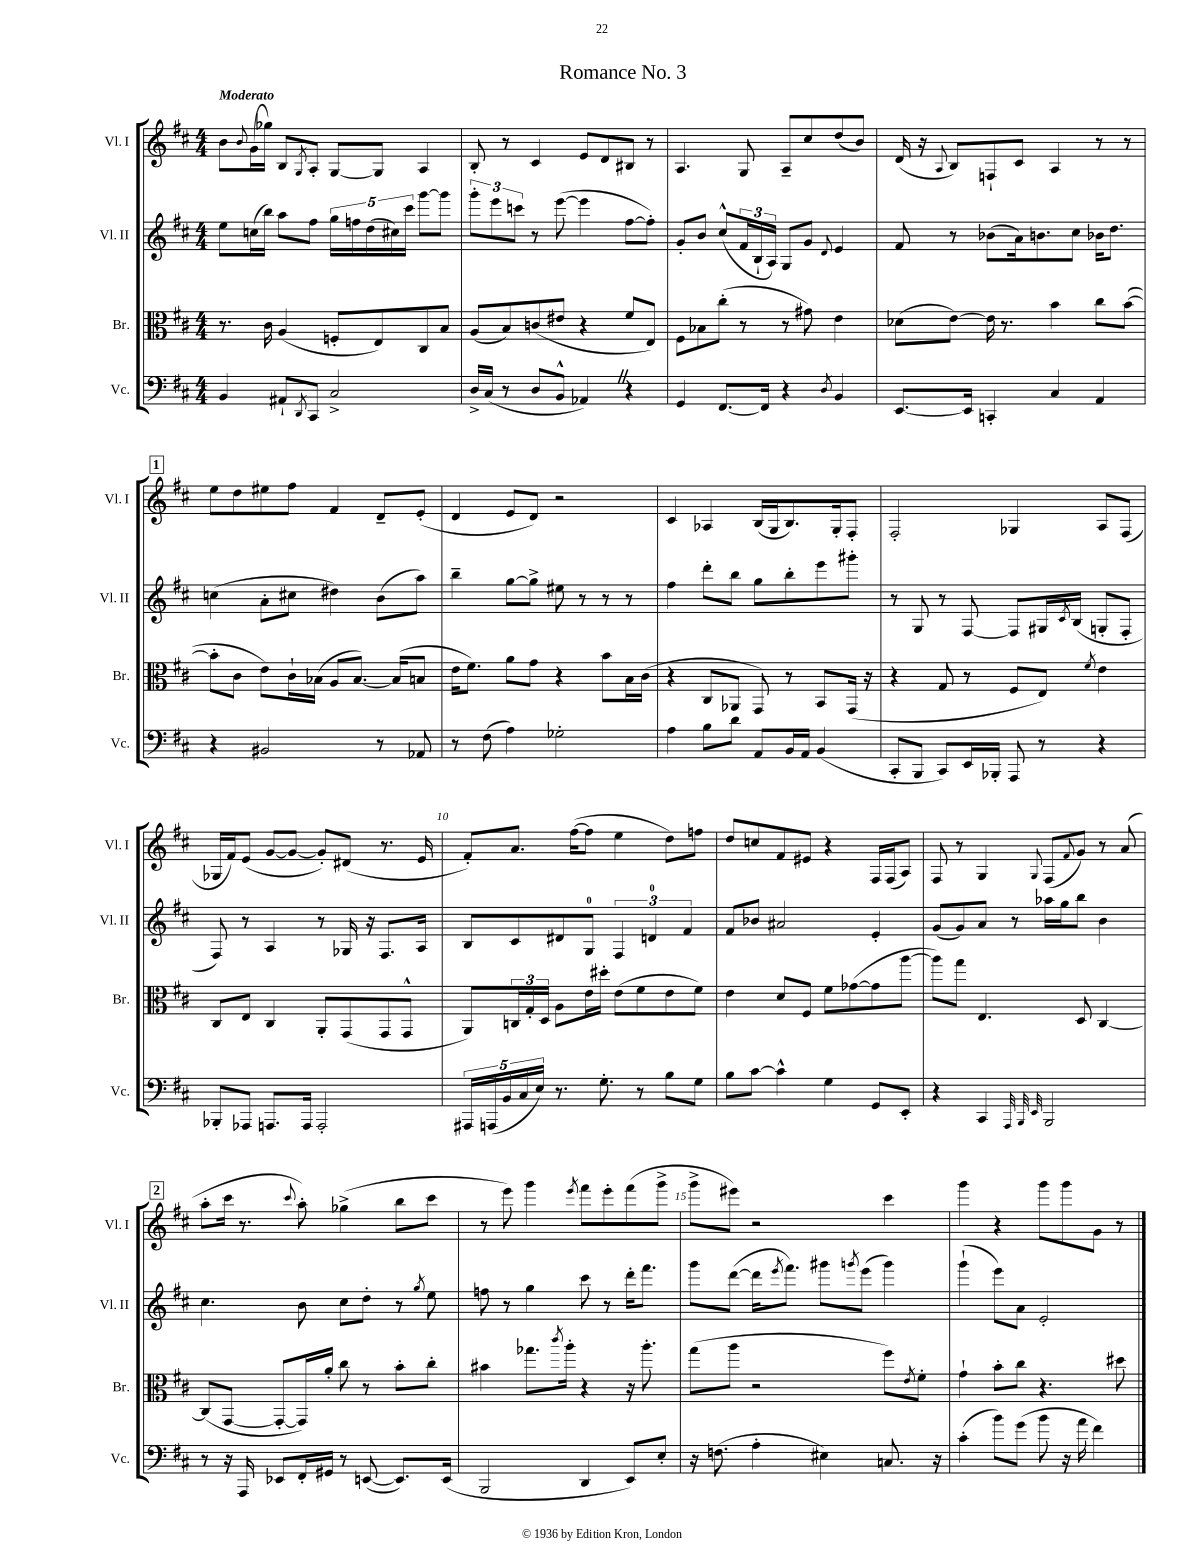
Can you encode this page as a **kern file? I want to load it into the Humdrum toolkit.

**kern	**kern	**kern	**kern
*part4	*part3	*part2	*part1
*staff4	*staff3	*staff2	*staff1
*I"Vc.	*I"Br.	*I"Vl. II	*I"Vl. I
*I'Vc.	*I'Br.	*I'Vl. II	*I'Vl. I
*clefF4	*clefC3	*clefG2	*clefG2
*k[f#c#]	*k[f#c#]	*k[f#c#]	*k[f#c#]
*M4/4	*M4/4	*M4/4	*M4/4
=1	=1	=1	=1
!	!	!	!LO:TX:a:B:t=Moderato
4BB/	8.r	8ee\L	8b\L
.	.	.	8qqb/
.	.	(16ccn\L	(16g\L
.	16c#\	16bb\JJ)	16gg-X\JJ)
8AA#X`/L	(4A/	8aa\L	8B/L
8qDD/	.	.	8qG/
8CC#/J	.	8ff#\J	8A'/J
2C#^/	8Fn'/L	20gg\LL	[8G/L
.	.	20ffn\	.
.	.	(20dd\	.
.	8E/)	.	8G/J]
.	.	20cc#X\)	.
.	.	20ccc#\JJ	.
.	8C#/	[8ggg\L	4A/
.	8B/J	8ggg\J]	.
=2	=2	=2	=2
16D^/LL	(8A/L	12ggg'\L	8B'/
(16C#/JJ	.	.	.
.	.	12eee\	.
8r	8B/)	.	8r
.	.	12cccn\J	.
8D/L	(8cn/	8r	4c#/
8BB^^/J	8e#X/J	([8eee\	.
4AA-XZ/)	4r	4eee\]	8e/L
.	.	.	8d/
4r	8f#/L	[8ff#\L	8B#X/J
.	8E/J)	8ff#'\J])	8r
=3	=3	=3	=3
4GG/	8F#\L	8g'/L	4.A/
.	8B-X\	8b/J	.
[8.FF#/L	(8cc#'\J	(8cc#^^/L	.
.	8r	24f#/L	8G/
.	.	24B`/	.
16FF#/Jk]	.	.	.
.	.	24A/JJ)	.
4r	8r	8G/L	8A~/L
.	8g#X\)	8g/J	8cc#/
8qD/	.	8qqd/	.
4BB/	4e\	4e/	(8dd/
.	.	.	8b/J)
=4	=4	=4	=4
[8.EE/L	(8d-X\L	8f#/	(16d/
.	.	.	16r
.	.	.	8qqA/
.	[8e\J)	8r	8B/L)
16EE/Jk]	.	.	.
4CCn'/	16e\]	(8b-X\L	8Fn`/
.	8.r	.	.
.	.	16a\k)	8c#/J
.	.	8.bn\	.
4C#/	4b\	.	4A/
.	.	8cc#\J	.
4AA/	8cc#\L	16b-X\KL	8r
.	.	8.dd\J	.
.	([8b\J	.	8r
!!LO:LB:g=z
!!LO:REH:place=s1:t=1
=5	=5	=5	=5
4r	8b'\L]	(4ccn\	8ee\L
.	8c#\J	.	8dd\
2BB#X/	8e\L)	8a'\L	8ee#X\
.	16c#`\L	8cc#X\J	8ff#\J
.	(16B-X\JJ	.	.
.	8A/L	4dd#X\)	4f#/
.	[8.B-/J)	.	.
8r	.	(8b\L	8d~/L
.	(16B-/KL]	.	.
8AA-X/	8Bn/J	8aa\J)	(8e'/J
=6	=6	=6	=6
8r	16e\KL	4bb~\	4d/
.	8.f#\J)	.	.
(8F#\	.	.	.
4A\)	8a\L	[8gg\L	8e/L
.	8g\J	8gg^\J]	8d/J)
2G-X'\	4r	8ee#X\	2r
.	.	8r	.
.	8b\L	8r	.
.	16B\L	8r	.
.	(16c#\JJ	.	.
=7	=7	=7	=7
4A\	4r	4ff#\	4c#/
8B\L	8C#/L	8ddd'\L	4A-X/
8d\J	8AA-X/J	8bb\J	.
8AA/L	8GG/)	8gg\L	(16B/LL
.	.	.	16G/J
16BB/L	8r	8bb'\	8.B/)
16AA/JJ	.	.	.
(4BB/	8BB/L	8eee\	.
.	.	.	16G'/k
.	(16GG/Jk	8ggg#X'\J	8F#'/J
.	16r	.	.
=8	=8	=8	=8
8CC#'/L	4r	8r	2F#'/
8BBB/J	.	8G/	.
8CC#/L)	8G/	8r	.
16EE/L	8r	[8F#/	.
16BBB-X'/JJ	.	.	.
8AAA/	8F#/L	8F#/L]	4G-X/
8r	8E/J)	16G#X/L	.
.	.	8qc#/	.
.	.	(16B/JJ	.
.	8qf#/	.	.
4r	4e\	8Gn'/L	8A/L
.	.	8F#'/J	(8F#/J
!!LO:LB:g=z
=9	=9	=9	=9
8BBB-X'/L	8C#/L	8F#/)	16G-X/LL
.	.	.	16f#/J)
8AAA-X/J	8E/J	8r	(8e/J
8.AAAn/L	4C#/	4A/	[8g/L
.	.	.	8g/J_
16AAA/Jk	.	.	.
2AAA'/	8AA'/L	8r	8g'/L])
.	(8GG/	16G-X/	(8d#X/J
.	.	16r	.
.	8GG/	8.F#/L	8.r
.	8GG^^/J	.	.
.	.	16A/Jk	16e/
=10	=10	=10	=10
20AAA#X/LL	8AA/L)	8B/L	8f#'/L)
(20AAAn/	.	.	.
20BB/	.	.	.
.	24Cn/L	8c#/	8.a/J
20C#/	.	.	.
.	24G'/	.	.
20E/JJ)	.	.	.
.	24D/JJ	.	.
8.r	8A\L	8d#X/	.
.	.	.	([16ff#\KL
.	16e\L	8G/J	8ff#\J]
8.G'\	16dd#X'\JJ	.	.
.	(8e\L	6F#/	4ee\
8r	8f#\	.	.
.	.	6dn/	.
8B\L	8e\	.	8dd\L)
.	.	6f#/	.
8G\J	8f#\J)	.	8ffn\J
=11	=11	=11	=11
8B\L	4e\	8f#/L	8dd/L
[8c#\J	.	8b-X/J	8ccn/
4c#^^\]	8d/L	2a#X/	8f#/
.	8F#/J	.	8e#X/J
4G\	8f#\L	.	4r
.	([8g-X\	.	.
8GG/L	8g-\]	4e'/	16F#/LL
.	.	.	(16F#/J
8EE'/J	[8aa\J	.	8A/J)
=12	=12	=12	=12
4r	8aa\L])	(8g/L	8F#/
.	8gg\J	8g/)	8r
4CC#/	4.E/	8a/J	4G/
.	.	8r	.
32qqAAA/	.	.	.
32qqBBB/	.	.	.
32qqEE/	.	.	8qqG/
2BBB/	.	16aa-X\LL	(8F#/L
.	.	16gg\J	.
.	.	.	8qqf#/
.	8D/	8bb\J	8g/J)
.	[4C#/	4b\	8r
.	.	.	(8a/
!!LO:LB:g=z
!!LO:REH:place=s1:t=2
=13	=13	=13	=13
8r	(8C#/L]	4.cc#\	8aa'\L
16r	[8GG/J	.	16ccc#\Jk
16AAA/	.	.	8.r
8EE-X/L	8GG'/L_	.	.
.	.	.	8qqccc#/
16FF#'/L	16GG/L])	8b\	8aa'\)
16GG#X/JJ	16a'/JJ	.	.
8r	8cc#\	8cc#\L	(4gg-X^\
([8EEn/	8r	8dd'\J	.
8.EE/L])	8b'\L	8r	8bb\L
.	.	8qgg/	.
.	8cc#'\J	8ee\	8ccc#\J
(16EE/Jk	.	.	.
=14	=14	=14	=14
2BBB/	4b#X\	8ffn\	8r
.	.	8r	8eee\)
.	8.gg-X\L	4gg\	4ggg\
.	8qccc#/	.	.
.	16aa'\Jk	.	.
.	.	.	8qeee/
4DD/	4r	8ccc#\	8fff#\L
.	.	8r	8eee'\
8EE/L)	16r	16ddd'\KL	(8fff#\
.	8.aa'\	8.fff#\J	.
8E'/J	.	.	8ggg^\J
=15	=15	=15	=15
16r	(8gg\L	8ggg\L	8ggg^\L
(8.Fn\	.	.	.
.	8aa\J	([8ddd\J	8eee#X\J)
4A'\	2r	16ddd\KL]	2r
.	.	8qeee/	.
.	.	8.fff#\J)	.
4E#X\)	.	8ggg#X\L	.
.	.	8qgggn/	.
.	.	(8eee\J	.
8.Cn/	8ff#\L)	4ggg\)	4ccc#\
.	8qe/	.	.
.	8f#'\J	.	.
16r	.	.	.
=16	=16	=16	=16
(4c#'\	4g`\	(4ggg`\	4ggg\
8b\L)	8b'\L	8eee\L)	4r
(8g\J	8cc#\J	8a\J	.
8b\	4.r	2e'/	8ggg\L
16r	.	.	8ggg\
16a\	.	.	.
4f#\)	.	.	8g\J
.	8dd#X\	.	8r
==	==	==	==
*-	*-	*-	*-
